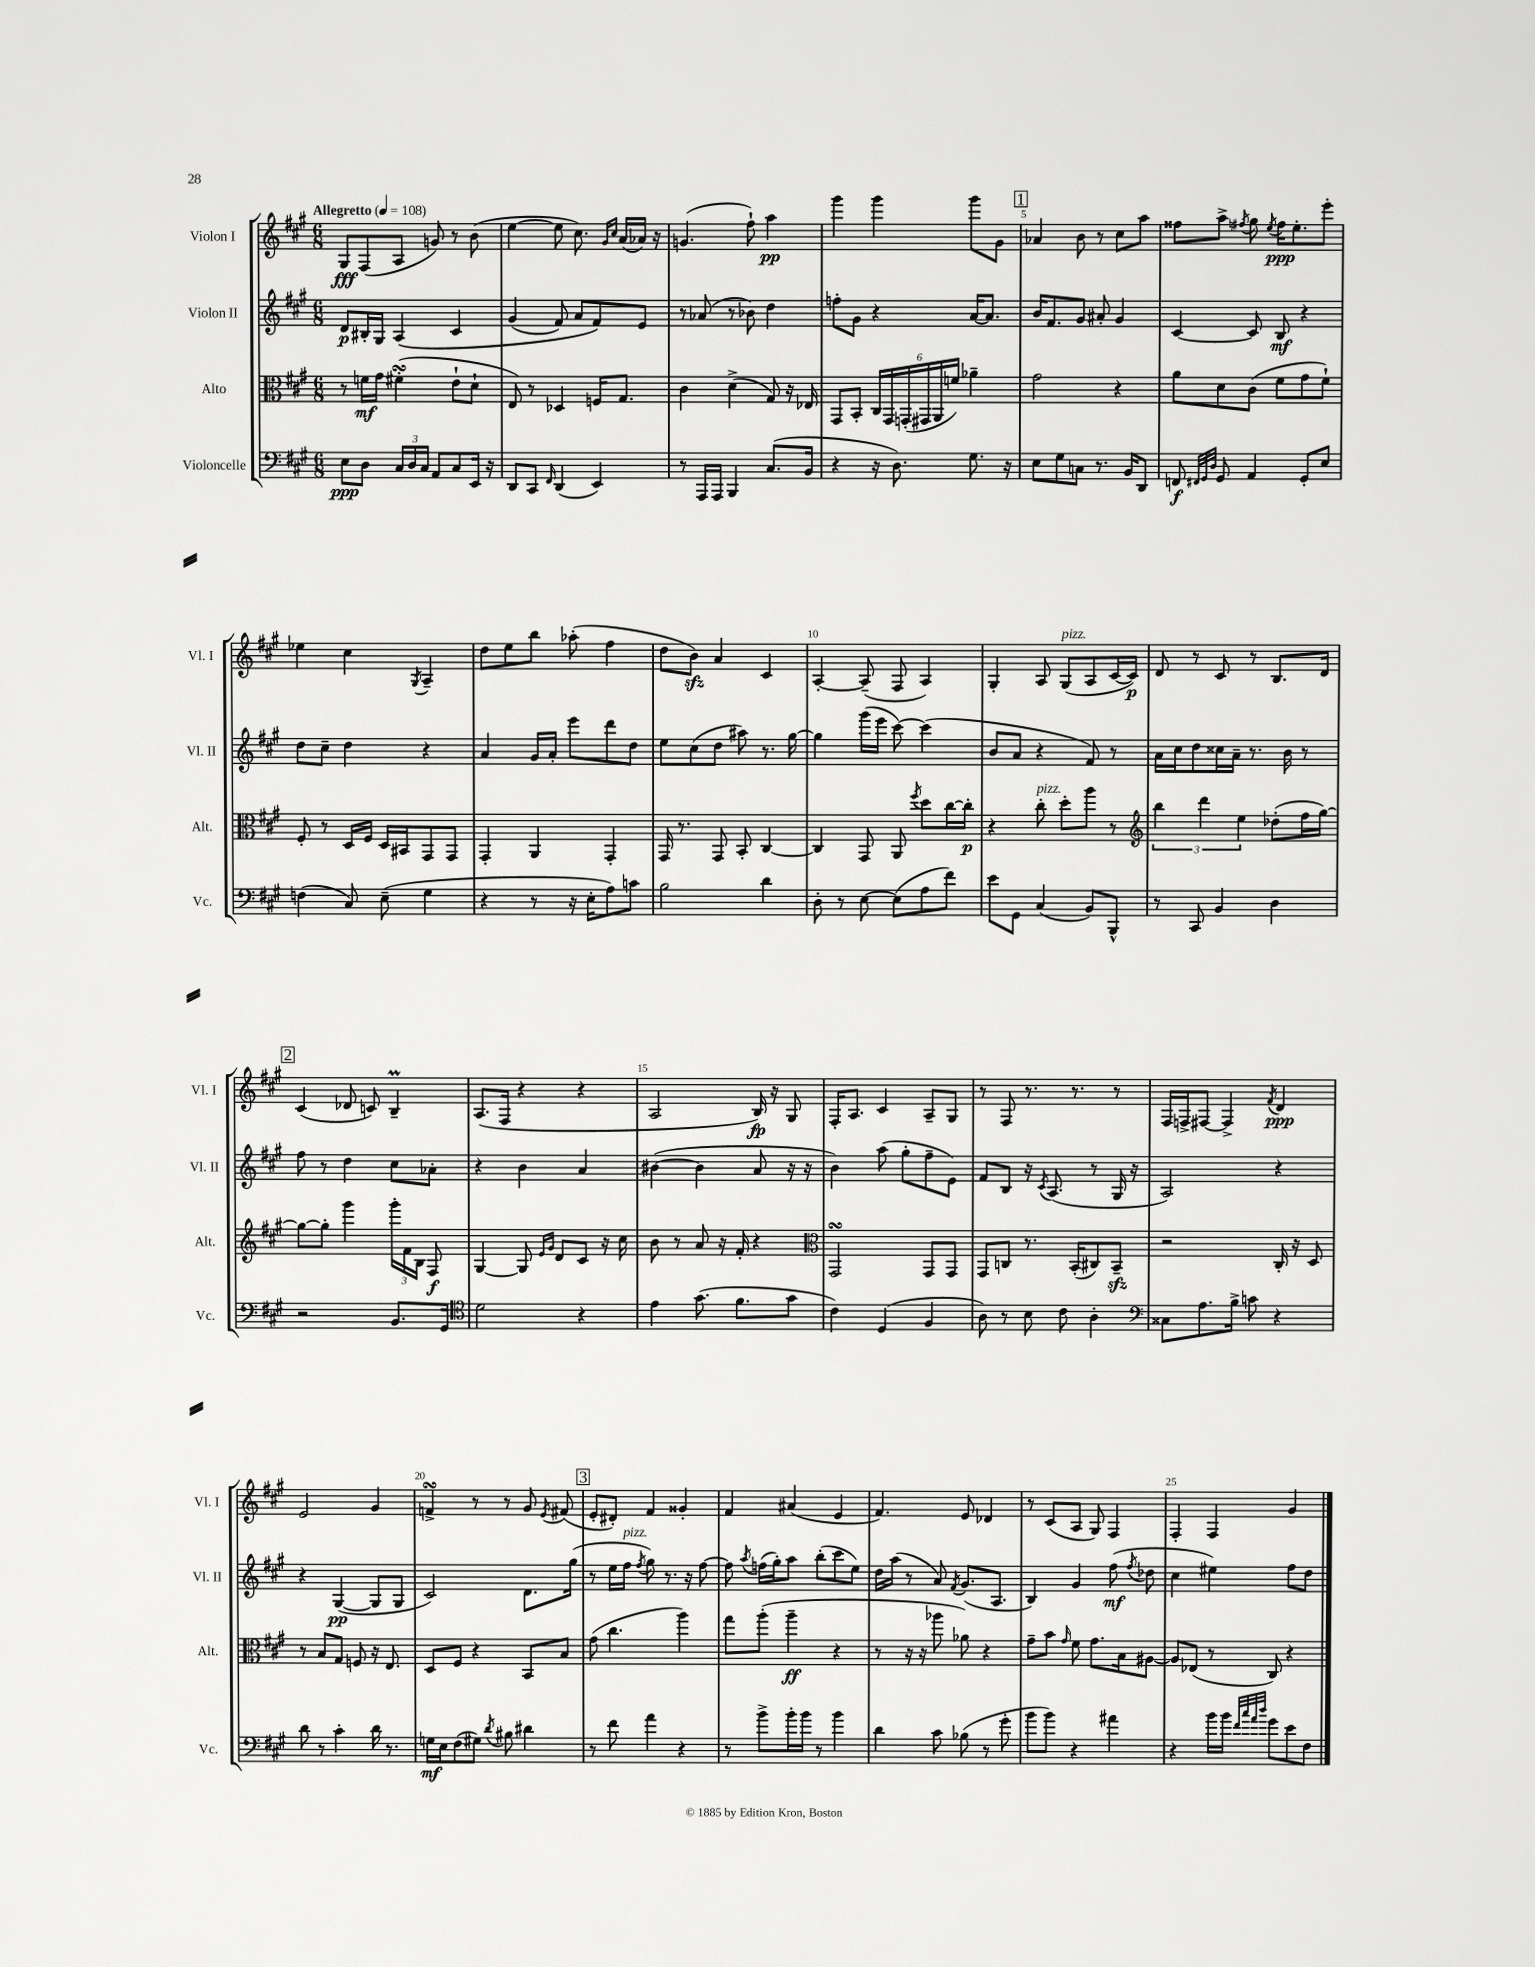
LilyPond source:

<<
\new StaffGroup <<
\new Staff = "s0" \with { instrumentName = "Violon I" shortInstrumentName = "Vl. I" } {
    \clef treble \key a \major \numericTimeSignature \time 6/8 \tempo "Allegretto" 4 = 108
    \autoBeamOff gis8[\fff fis8( a8] g'8) r8 b'8( |
    e''4~ e''8 cis''8.) \grace { gis'16[ cis''16] } a'16[( aes'16]) r16 |
    g'4.( fis''8-!) a''4\pp |
    gis'''4 gis'''4 gis'''8[ gis'8] |
    \mark \markup { \box "1" } aes'4 b'8 r8 cis''8[ a''8] |
    fisis''8[ a''8]-> \acciaccatura { fis''8 } gis''8 \acciaccatura { e''8 } fis''16[\ppp e''8.-. e'''8]-. |
    ees''4 cis''4 \acciaccatura { gis8 } a4-- |
    d''8[ e''8 b''8] aes''8-.( fis''4 |
    d''8[ b'8]\sfz) a'4 cis'4 |
    a4~-. a8--( fis8 a4) |
    gis4-. a8 gis8[^\markup { \italic "pizz." }( a8 cis'16~ cis'16]\p) |
    d'8 r8 cis'8 r8 b8.[ d'16] |
    \mark \markup { \box "2" } cis'4( des'8 c'8) b4--\prall |
    a8.[( fis16] r4 r4 |
    a2 b16\fp) r16 gis8 |
    fis16[-. a8.] cis'4 a8[-- gis8] |
    r8 fis8 r8. r8. r8 |
    fis16[ f16-> fis8]~ fis4-> \acciaccatura { fis'8 } d'4\ppp |
    e'2 gis'4 |
    f'4->\turn r8 r8 gis'8 \acciaccatura { e'8 } fis'8( |
    \mark \markup { \box "3" } e'8[-. dis'8]-.) fis'4 gisis'4-. |
    fis'4 ais'4( e'4 |
    fis'4.) e'8 des'4 |
    r8 cis'8[( a8] gis8) fis4 |
    fis4-. fis4 gis'4 \bar "|." |
}
\new Staff = "s1" \with { instrumentName = "Violon II" shortInstrumentName = "Vl. II" } {
    \clef treble \key a \major \numericTimeSignature \time 6/8
    \autoBeamOff d'8[\p bis16-. gis16] a4\( cis'4 |
    gis'4( fis'8) a'8[ fis'8\) e'8] |
    r8 aes'8( r8 bes'8) d''4 |
    f''8[-. gis'8] r4 a'16[~ a'8.] |
    \mark \markup { \box "1" } b'16[ fis'8. gis'8] ais'8-. gis'4 |
    cis'4~ cis'8 b8\mf r4 |
    d''8[ cis''8]-- d''4 r4 |
    a'4 gis'16[ a'16]-. e'''8[ d'''8 d''8] |
    e''8[ cis''8( d''8] ais''8) r8. gis''16~ |
    gis''4 gis'''16[( e'''16] cis'''8~) cis'''4( |
    b'8[ a'8] r4 fis'8) r8 |
    a'16[ cis''16 d''8 cisis''16 a'16]-- r8. b'16 r8 |
    \mark \markup { \box "2" } fis''8 r8 d''4 cis''8[ aes'8]-. |
    r4 b'4 a'4 |
    bis'4~( bis'4 a'8 r16 r16 |
    b'4) a''8( gis''8[-. fis''8-- e'8]) |
    fis'8[ b8] r16 \acciaccatura { cis'8 } a8.( r8 gis16 r16 |
    a2) r4 |
    r4 gis4~\pp( gis8[ gis8] |
    cis'2) d'8.[ gis''16]( |
    \mark \markup { \box "3" } r8 e''16[ fis''16]^\markup { \italic "pizz." } \acciaccatura { fis''8 } gis''8) r8. r16 fis''8~ |
    fis''8 \acciaccatura { a''8 } f''16[( gis''16-.) a''8] b''8[-.( cis'''8 e''8]) |
    d''16[ a''16]( r8 a'8) \acciaccatura { fis'8 } gis'8.[( a8.] |
    b4) gis'4 fis''8\mf( \acciaccatura { fis''8 } des''8 |
    cis''4 eis''4) fis''8[ d''8] \bar "|." |
}
\new Staff = "s2" \with { instrumentName = "Alto" shortInstrumentName = "Alt." } {
    \clef alto \key a \major \numericTimeSignature \time 6/8
    \autoBeamOff r8 f'16[\mf gis'16] fis'4-.\turn( e'8[-! d'8]-! |
    e8) r8 des4 f16[ gis8.] |
    cis'4 d'4->( gis8) r16 ees16 |
    gis,8[ b,8]-. \tuplet 6/4 { cis16[ gis,16 g,16-.( gis,16 a,16 f'16]) } aes'4-- |
    \mark \markup { \box "1" } gis'2 r4 |
    a'8[ d'8 cis'8]( fis'8[ gis'8 fis'8]-!) |
    fis8-. r8 d16[ fis16] d16[ bis,16 gis,8 gis,8] |
    gis,4-. a,4 gis,4-. |
    gis,16 r8. gis,8 b,8-. cis4~ |
    cis4 gis,8 a,8 \acciaccatura { fis''8 } d''8[ cis''16~ cis''16]-.\p |
    r4 cis''8-.^\markup { \italic "pizz." } d''8[-. a''8] r8 |
    \clef treble \tuplet 3/2 { b''4 d'''4 e''4 } des''8[-.( fis''16 gis''16]~) |
    \mark \markup { \box "2" } gis''8[~ gis''8]-. gis'''4 \tuplet 3/2 { gis'''16[-. fis'16 b16] } fis8\f |
    gis4~ gis8 \grace { e'16[ gis'16] } d'8[ cis'8] r16 cis''16 |
    b'8 r8 a'8 r16 fis'16-. r4 |
    \clef alto gis,2\turn gis,8[ gis,8] |
    gis,8[ c8] r8. b,16[-.( cis8) b,8]--\sfz |
    r2 cis16-. r16 d8 |
    r8 b8[ gis8] f8 r16 e8. |
    d8[ fis8] r4 b,8[ b8] |
    \mark \markup { \box "3" } gis'8( cis''4. a''4) |
    gis''8[ a''8]-.( a''4--\ff r4 |
    r8 r16 r16 aes''8 aes'8) r4 |
    gis'8[-- b'8] \grace { gis'16 } fis'8 gis'8.[ b16 ais8]~ |
    ais8[ ees8]( r8 cis8) r4 \bar "|." |
}
\new Staff = "s3" \with { instrumentName = "Violoncelle" shortInstrumentName = "Vc." } {
    \clef bass \key a \major \numericTimeSignature \time 6/8
    \autoBeamOff e8[\ppp d8] \tuplet 3/2 { cis16[ d16 cis16] } a,8[ cis8 e,16] r16 |
    d,8[ cis,8] \grace { fis,16 } d,4( e,4) |
    r8 a,,16[ a,,16] b,,4 cis8.[( b,16] |
    r4 r16 d8.) gis8. r16 |
    \mark \markup { \box "1" } e8[ gis8 c8] r8. b,16[ d,8] |
    f,8\f \grace { fis,32[ gis,32 d32] } gis,8 a,4 gis,8[-. e8] |
    f4( cis8) e8--( gis4 |
    r4 r8 r16 e16[-. a8) c'8] |
    b2 d'4 |
    d8-. r8 e8~ e8[( a8 fis'8]) |
    e'8[ gis,8] cis4( b,8[) b,,8]-^ |
    r8 cis,8 b,4 d4 |
    \mark \markup { \box "2" } r2 b,8.[ gis,16] |
    \clef tenor d'2 r4 |
    e'4 gis'8.( fis'8.[ gis'8] |
    cis'4) d4( fis4 |
    a8) r8 b8 cis'8 a4-. |
    \clef bass cisis8[ a8. b16]-> c'8 r4 |
    d'8 r8 cis'4-. d'16 r8. |
    g16[\mf e16 fis8( gis8]) \acciaccatura { d'8 } bis8 dis'4 |
    \mark \markup { \box "3" } r8 fis'8 a'4 r4 |
    r8 b'8[-> b'16-. b'16] r8 b'4 |
    d'4 cis'8 bes8( r8 gis'8-. |
    b'8[ b'8]) r4 ais'4 |
    r4 b'16[ b'16] \grace { fis'32[ cis''32 a'32 d''32] } gis'8[ e'8 fis8] \bar "|." |
}
>>
>>
\layout { \context { \Score \override BarNumber.break-visibility = ##(#f #t #t) barNumberVisibility = #(every-nth-bar-number-visible 5) } }
